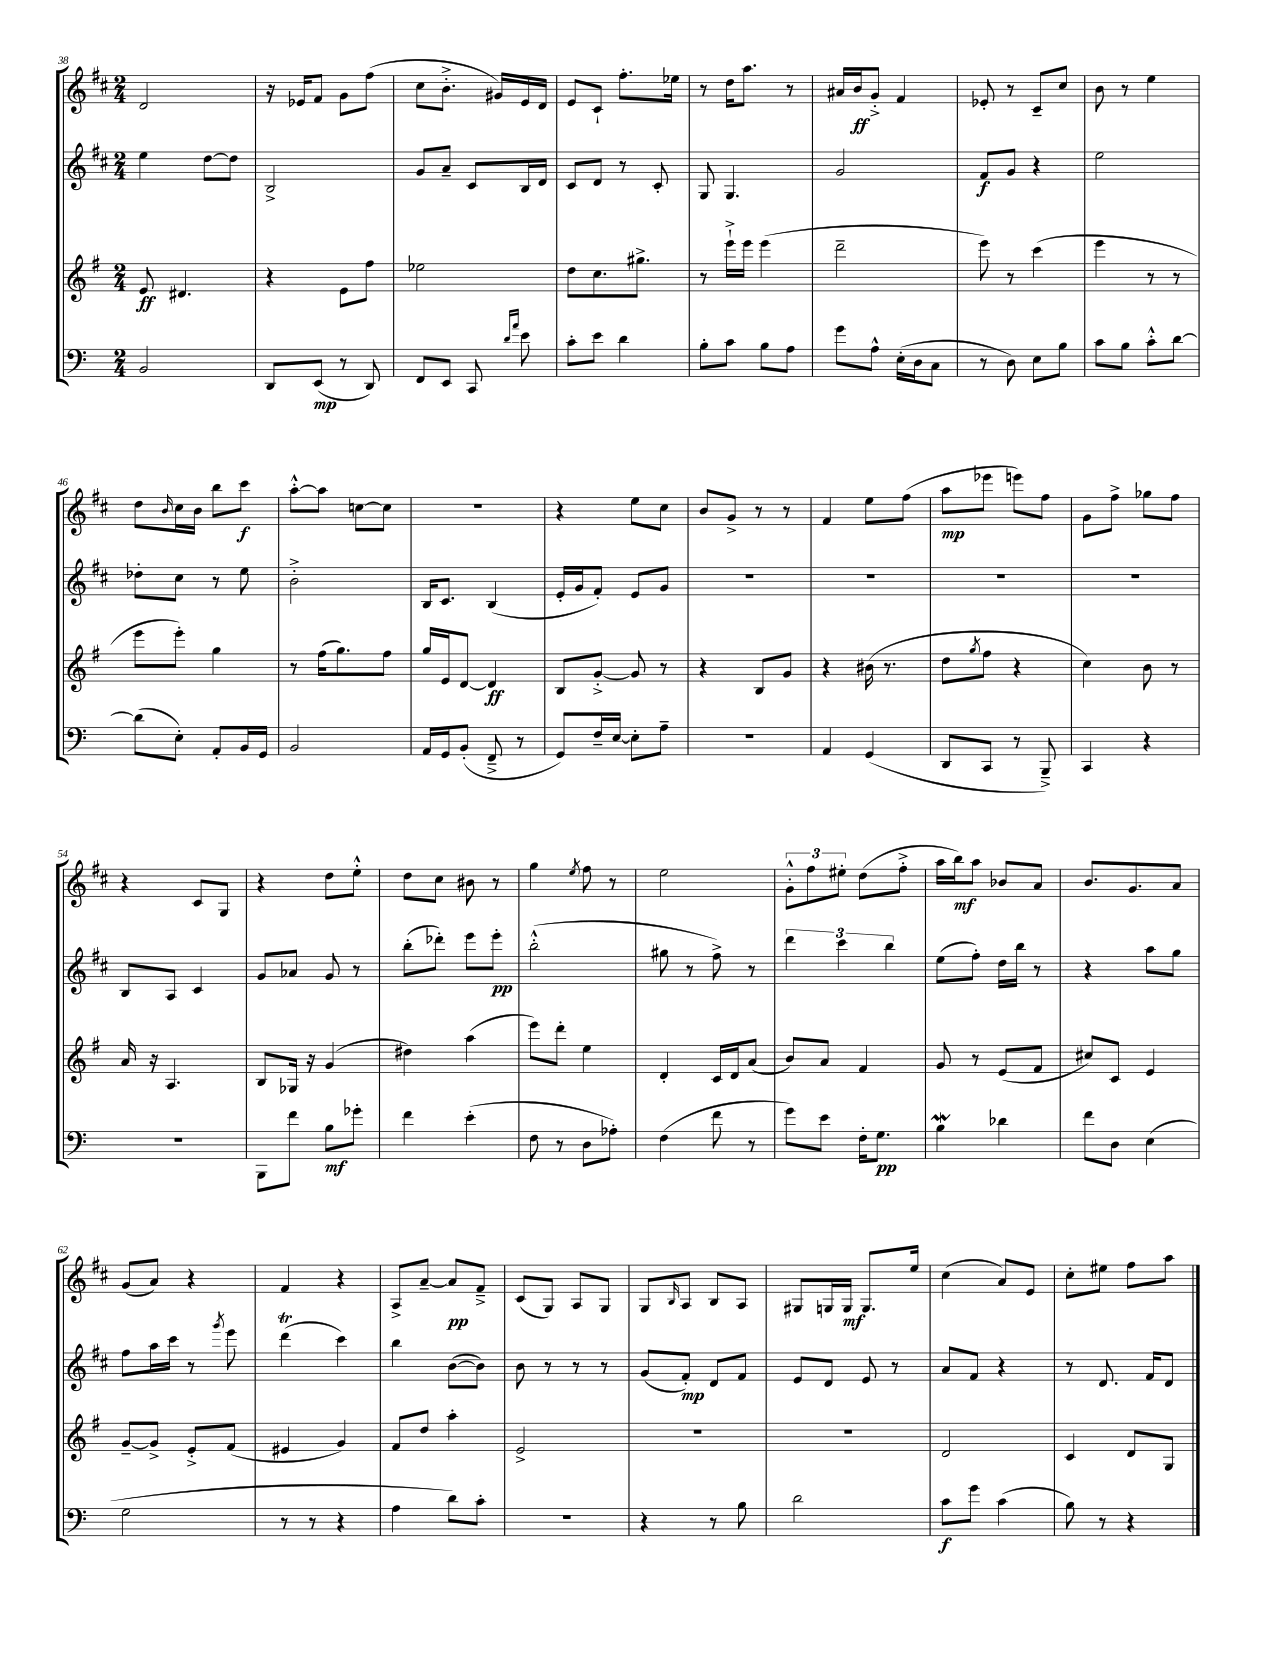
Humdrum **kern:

**kern	**dynam	**kern	**dynam	**kern	**dynam	**kern	**dynam
*part4	*part4	*part3	*part3	*part2	*part2	*part1	*part1
*staff4	*staff4	*staff3	*staff3	*staff2	*staff2	*staff1	*staff1
*clefF4	*	*clefG2	*	*clefG2	*	*clefG2	*
*k[]	*	*k[f#]	*	*k[f#c#]	*	*k[f#c#]	*
*M2/4	*	*M2/4	*	*M2/4	*	*M2/4	*
=38	=38	=38	=38	=38	=38	=38	=38
2BB/	.	8e/	ff	4ee\	.	2d/	.
.	.	4.d#X/	.	.	.	.	.
.	.	.	.	[8dd\L	.	.	.
.	.	.	.	8dd\J]	.	.	.
=39	=39	=39	=39	=39	=39	=39	=39
8DD/L	.	4r	.	2B^/	.	16r	.
.	.	.	.	.	.	16e-X/KL	.
(8EE/J	mp	.	.	.	.	8f#/J	.
8r	.	8e\L	.	.	.	8g\L	.
8DD/)	.	8ff#\J	.	.	.	(8ff#\J	.
=40	=40	=40	=40	=40	=40	=40	=40
8FF/L	.	2ee-X\	.	8g/L	.	8cc#\L	.
8EE/J	.	.	.	8a~/J	.	8.b'^\J	.
8CC/	.	.	.	8c#/L	.	.	.
.	.	.	.	.	.	16g#X/LL)	.
16qqd/LL	.	.	.	.	.	.	.
16qqa/JJ	.	.	.	.	.	.	.
8e\	.	.	.	16B/L	.	16e/	.
.	.	.	.	16d/JJ	.	16d/JJ	.
=41	=41	=41	=41	=41	=41	=41	=41
8c'\L	.	8dd\L	.	8c#/L	.	8e/L	.
8e\J	.	8.cc\	.	8d/J	.	8c#`/J	.
4d\	.	.	.	8r	.	8.ff#'\L	.
.	.	8.gg#X^\J	.	.	.	.	.
.	.	.	.	8c#'/	.	.	.
.	.	.	.	.	.	16ee-X\Jk	.
=42	=42	=42	=42	=42	=42	=42	=42
8B'\L	.	8r	.	8G/	.	8r	.
8c\J	.	16eee`^\LL	.	4.G/	.	16dd\KL	.
.	.	16eee\JJ	.	.	.	8.aa\J	.
8B\L	.	(4eee\	.	.	.	.	.
8A\J	.	.	.	.	.	8r	.
=43	=43	=43	=43	=43	=43	=43	=43
8g\L	.	2ddd~\	.	2g/	.	16a#X/LL	.
.	.	.	.	.	.	16b/J	ff
8A^^\J	.	.	.	.	.	8g'^/J	.
(16E'\LL	.	.	.	.	.	4f#/	.
16D\J	.	.	.	.	.	.	.
8C\J	.	.	.	.	.	.	.
=44	=44	=44	=44	=44	=44	=44	=44
8r	.	8eee\)	.	8f#/L	f	8e-X'/	.
8D\)	.	8r	.	8g/J	.	8r	.
8E\L	.	(4ccc\	.	4r	.	8c#~/L	.
8B\J	.	.	.	.	.	8cc#/J	.
=45	=45	=45	=45	=45	=45	=45	=45
8c\L	.	4eee\	.	2ee\	.	8b\	.
8B\J	.	.	.	.	.	8r	.
8c'^^\L	.	8r	.	.	.	4ee\	.
[8d\J	.	8r	.	.	.	.	.
!!LO:LB:g=z
=46	=46	=46	=46	=46	=46	=46	=46
(8d\L]	.	8eee\L	.	8dd-X'\L	.	8dd\L	.
.	.	.	.	.	.	16qqb/	.
8E'\J)	.	8eee'\J)	.	8cc#\J	.	16cc#\L	.
.	.	.	.	.	.	16b\JJ	.
8AA'/L	.	4gg\	.	8r	.	8bb\L	.
16BB/L	.	.	.	8ee\	.	8ccc#\J	f
16GG/JJ	.	.	.	.	.	.	.
=47	=47	=47	=47	=47	=47	=47	=47
2BB/	.	8r	.	2b'^\	.	[8aa'^^\L	.
.	.	(16ff#\KL	.	.	.	8aa\J]	.
.	.	8.gg\)	.	.	.	.	.
.	.	.	.	.	.	[8ccn\L	.
.	.	8ff#\J	.	.	.	8cc\J]	.
=48	=48	=48	=48	=48	=48	=48	=48
16AA/LL	.	16gg/LL	.	16B/KL	.	2r	.
16GG/J	.	16e/J	.	8.c#/J	.	.	.
(8BB'/J	.	[8d/J	.	.	.	.	.
8FF~^/	.	4d/]	ff	(4B/	.	.	.
8r	.	.	.	.	.	.	.
=49	=49	=49	=49	=49	=49	=49	=49
8GG/L)	.	8B/L	.	16e'/LL	.	4r	.
.	.	.	.	16g/J	.	.	.
16F~/L	.	[8g'^/J	.	8f#'/J)	.	.	.
[16E/JJ	.	.	.	.	.	.	.
8E'\L]	.	8g/]	.	8e/L	.	8ee\L	.
8A~\J	.	8r	.	8g/J	.	8cc#\J	.
=50	=50	=50	=50	=50	=50	=50	=50
2r	.	4r	.	2r	.	8b/L	.
.	.	.	.	.	.	8g^/J	.
.	.	8B/L	.	.	.	8r	.
.	.	8g/J	.	.	.	8r	.
=51	=51	=51	=51	=51	=51	=51	=51
4AA/	.	4r	.	2r	.	4f#/	.
(4GG/	.	(16b#X\	.	.	.	8ee\L	.
.	.	8.r	.	.	.	.	.
.	.	.	.	.	.	(8ff#\J	.
=52	=52	=52	=52	=52	=52	=52	=52
8DD/L	.	8dd\L	.	2r	.	8aa\L	mp
.	.	8qgg/	.	.	.	.	.
8CC/J	.	8ff#\J	.	.	.	8eee-X\J	.
8r	.	4r	.	.	.	8eeen\L)	.
8BBB~^/)	.	.	.	.	.	8ff#\J	.
=53	=53	=53	=53	=53	=53	=53	=53
4CC/	.	4cc\)	.	2r	.	8g\L	.
.	.	.	.	.	.	8ff#^\J	.
4r	.	8b\	.	.	.	8gg-X\L	.
.	.	8r	.	.	.	8ff#\J	.
!!LO:LB:g=z
=54	=54	=54	=54	=54	=54	=54	=54
2r	.	16a/	.	8B/L	.	4r	.
.	.	16r	.	.	.	.	.
.	.	4.A/	.	8A/J	.	.	.
.	.	.	.	4c#/	.	8c#/L	.
.	.	.	.	.	.	8G/J	.
=55	=55	=55	=55	=55	=55	=55	=55
8BBB\L	.	8B/L	.	8g/L	.	4r	.
8f\J	.	16G-X/Jk	.	8a-X/J	.	.	.
.	.	16r	.	.	.	.	.
8B\L	mf	(4g/	.	8g/	.	8dd\L	.
8g-X'\J	.	.	.	8r	.	8ee'^^\J	.
=56	=56	=56	=56	=56	=56	=56	=56
4f\	.	4dd#X\)	.	(8bb'\L	.	8dd\L	.
.	.	.	.	8ddd-X'\J)	.	8cc#\J	.
(4e'\	.	(4aa\	.	8eee\L	.	8b#X\	.
.	.	.	.	8eee'\J	pp	8r	.
=57	=57	=57	=57	=57	=57	=57	=57
8F\	.	8eee\L)	.	(2bb'^^\	.	4gg\	.
8r	.	8ddd'\J	.	.	.	.	.
.	.	.	.	.	.	8qee/	.
8D\L	.	4ee\	.	.	.	8ff#\	.
8A-X'\J)	.	.	.	.	.	8r	.
=58	=58	=58	=58	=58	=58	=58	=58
(4F\	.	4d'/	.	8gg#X\	.	2ee\	.
.	.	.	.	8r	.	.	.
8f\	.	16c/LL	.	8ff#^\)	.	.	.
.	.	16d/J	.	.	.	.	.
8r	.	(8a/J	.	8r	.	.	.
=59	=59	=59	=59	=59	=59	=59	=59
8g\L)	.	8b/L)	.	6ddd\	.	12g'^^\L	.
.	.	.	.	.	.	12ff#\	.
8e\J	.	8a/J	.	.	.	.	.
.	.	.	.	6ccc#\	.	12ee#X'\J	.
16F'\KL	.	4f#/	.	.	.	(8dd\L	.
8.G\J	pp	.	.	.	.	.	.
.	.	.	.	6bb\	.	.	.
.	.	.	.	.	.	8ff#'^\J	.
=60	=60	=60	=60	=60	=60	=60	=60
4BW\	.	8g/	.	(8ee\L	.	16aa\LL	.
.	.	.	.	.	.	16bb\J)	mf
.	.	8r	.	8ff#'\J)	.	8aa\J	.
4d-X\	.	(8e/L	.	16dd\LL	.	8b-X/L	.
.	.	.	.	16bb\JJ	.	.	.
.	.	8f#/J	.	8r	.	8a/J	.
=61	=61	=61	=61	=61	=61	=61	=61
8f\L	.	8cc#X/L)	.	4r	.	8.b/L	.
8D\J	.	8c/J	.	.	.	.	.
.	.	.	.	.	.	8.g/	.
(4E\	.	4e/	.	8aa\L	.	.	.
.	.	.	.	8gg\J	.	8a/J	.
!!LO:LB:g=z
=62	=62	=62	=62	=62	=62	=62	=62
2G\	.	[8g~/L	.	8ff#\L	.	(8g/L	.
.	.	8g^/J]	.	16aa\L	.	8a/J)	.
.	.	.	.	16ccc#\JJ	.	.	.
.	.	8e'^/L	.	8r	.	4r	.
.	.	.	.	8qggg/	.	.	.
.	.	(8f#/J	.	8eee\	.	.	.
=63	=63	=63	=63	=63	=63	=63	=63
8r	.	4e#X/	.	(4dddT\	.	4f#/	.
8r	.	.	.	.	.	.	.
4r	.	4g/)	.	4ccc#\)	.	4r	.
=64	=64	=64	=64	=64	=64	=64	=64
4A\	.	8f#/L	.	4bb\	.	8A^/L	.
.	.	8dd/J	.	.	.	[8a~/J	.
8d\L)	.	4aa'\	.	([8b\L	.	8a/L]	pp
8c'\J	.	.	.	8b\J])	.	8f#~^/J	.
=65	=65	=65	=65	=65	=65	=65	=65
2r	.	2e^/	.	8b\	.	(8c#/L	.
.	.	.	.	8r	.	8G/J)	.
.	.	.	.	8r	.	8A/L	.
.	.	.	.	8r	.	8G/J	.
=66	=66	=66	=66	=66	=66	=66	=66
4r	.	2r	.	(8g/L	.	8G/L	.
.	.	.	.	.	.	16qqB/	.
.	.	.	.	8f#'/J)	mp	8A/J	.
8r	.	.	.	8d/L	.	8B/L	.
8B\	.	.	.	8f#/J	.	8A/J	.
=67	=67	=67	=67	=67	=67	=67	=67
2d\	.	2r	.	8e/L	.	8G#X/L	.
.	.	.	.	8d/J	.	16Gn/L	.
.	.	.	.	.	.	16G/JJ	mf
.	.	.	.	8e/	.	8.G/L	.
.	.	.	.	8r	.	.	.
.	.	.	.	.	.	16ee/Jk	.
=68	=68	=68	=68	=68	=68	=68	=68
8c\L	f	2d/	.	8a/L	.	(4cc#\	.
8g\J	.	.	.	8f#/J	.	.	.
(4c\	.	.	.	4r	.	8a/L)	.
.	.	.	.	.	.	8e/J	.
=69	=69	=69	=69	=69	=69	=69	=69
8B\)	.	4c/	.	8r	.	8cc#'\L	.
8r	.	.	.	8.d/	.	8ee#X\J	.
4r	.	8d/L	.	.	.	8ff#\L	.
.	.	.	.	16f#/KL	.	.	.
.	.	8G/J	.	8d/J	.	8aa\J	.
==	==	==	==	==	==	==	==
*-	*-	*-	*-	*-	*-	*-	*-
